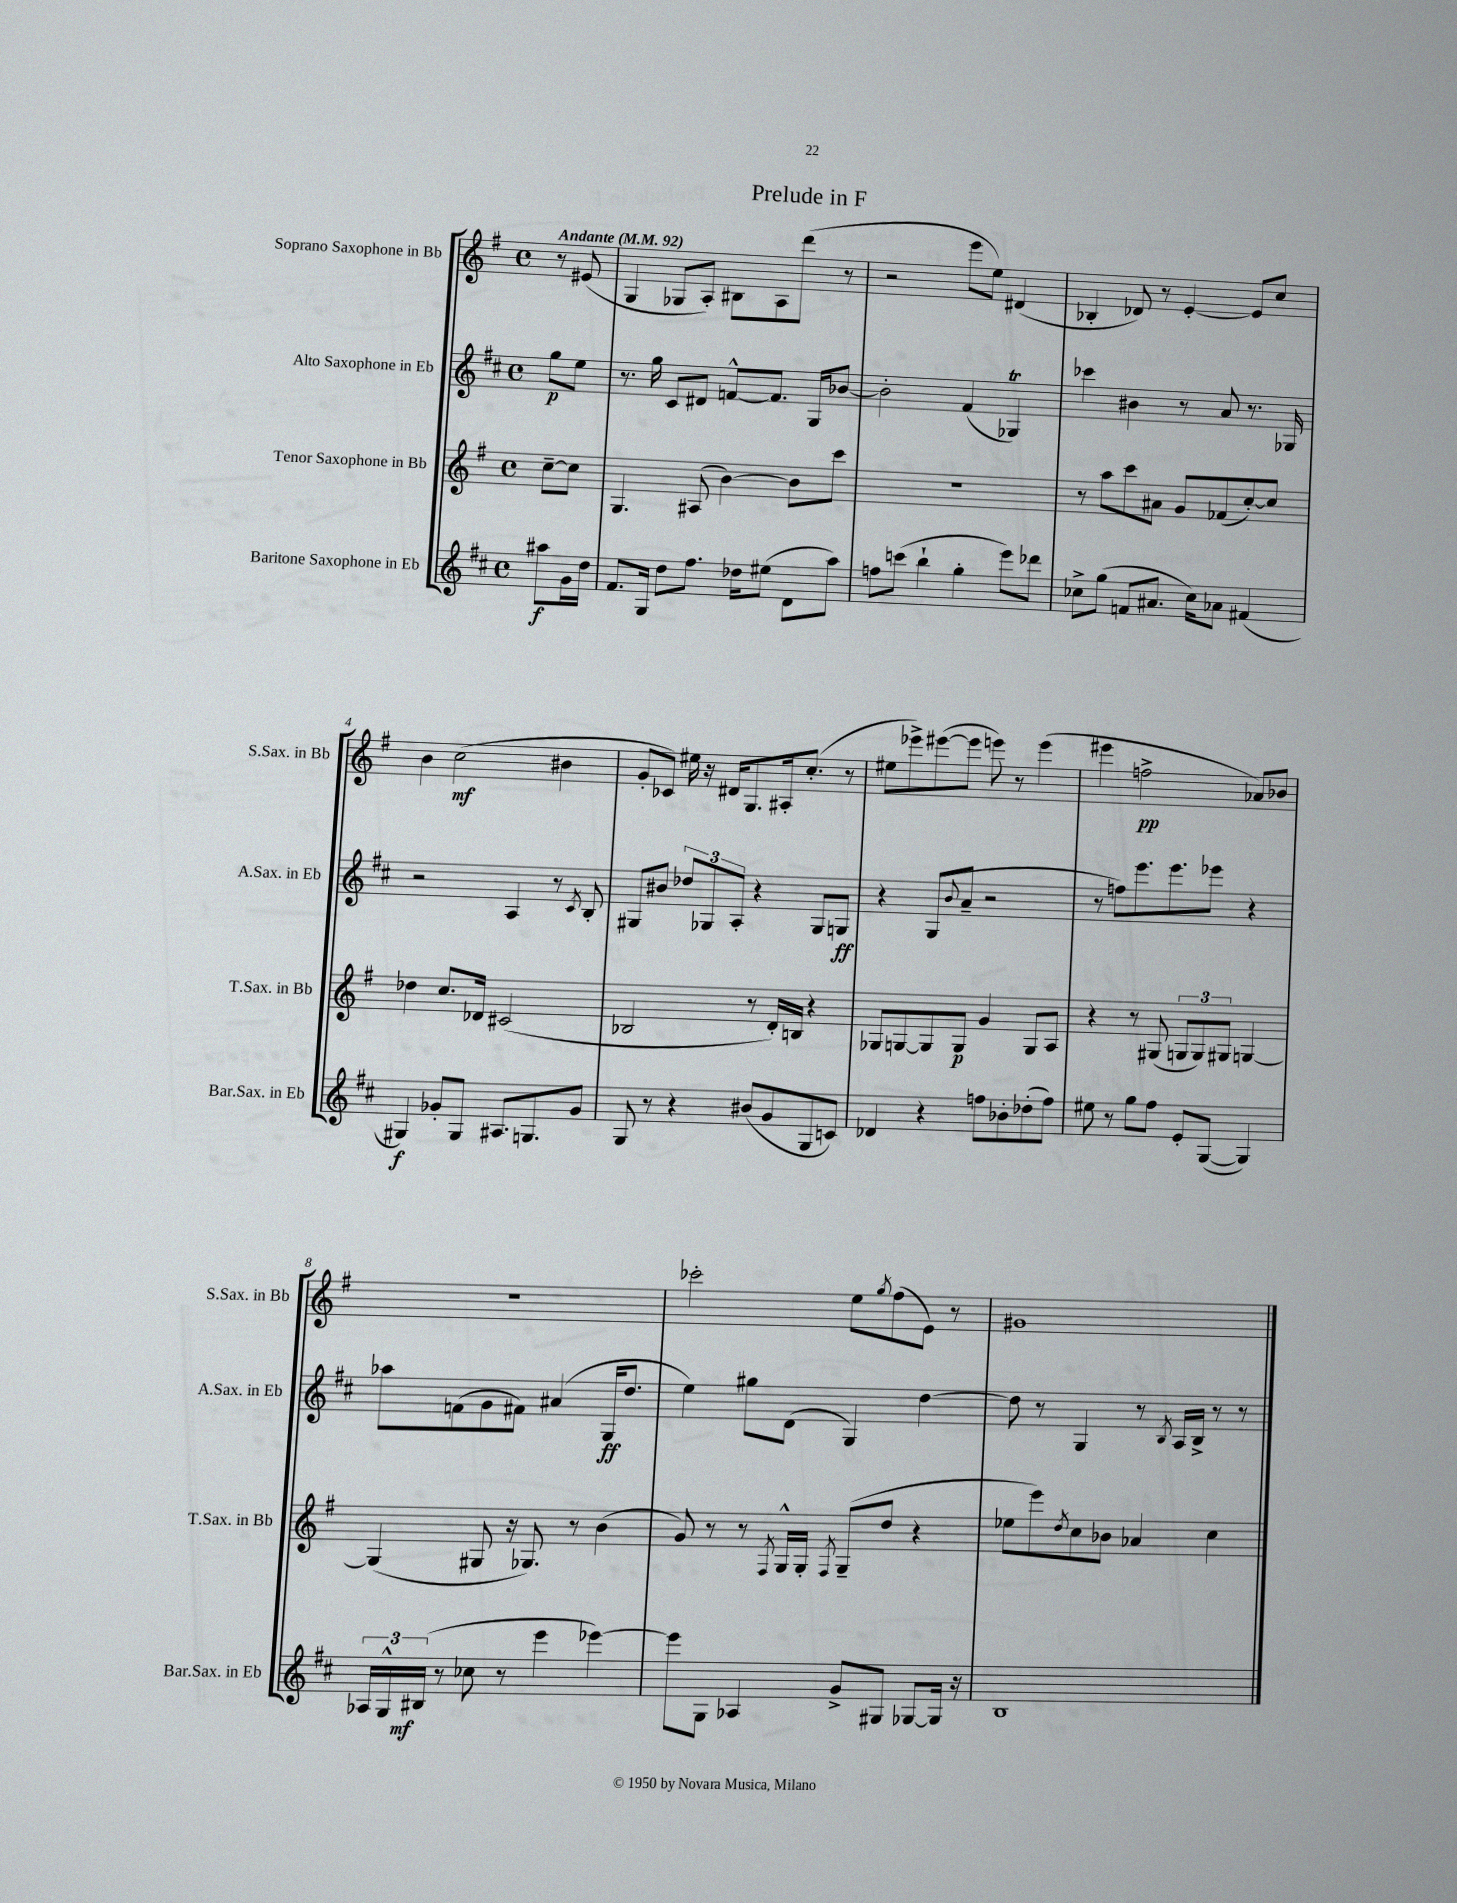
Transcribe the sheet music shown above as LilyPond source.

\header { title = "Prelude in F" }
<<
\new StaffGroup <<
\new Staff = "s0" \with { instrumentName = "Soprano Saxophone in Bb" shortInstrumentName = "S.Sax. in Bb" } {
    \clef treble \key g \major \defaultTimeSignature \time 4/4 \partial 4 \tempo "Andante" 4 = 92
    r8 eis'8( |
    g4 ges8 a8-.) bis8 a8 d'''8( r8 |
    r2 e'''8 e''8) dis'4( |
    bes4-. des'8) r8 e'4~-. e'8 c''8 |
    b'4 c''2\mf( bis'4 |
    g'8-. ces'8) eis''16 r16 dis'16 g8. ais16-. c''8.-.( r8 |
    eis''8 ees'''8->) eis'''8~( eis'''8 e'''8) r8 e'''4( |
    eis'''4 f''2->\pp aes'8) bes'8 |
    R1 |
    ces'''2-. e''8 \acciaccatura { g''8 } fis''8( e'8) r8 |
    gis'1 \bar "|." |
}
\new Staff = "s1" \with { instrumentName = "Alto Saxophone in Eb" shortInstrumentName = "A.Sax. in Eb" } {
    \clef treble \key d \major \defaultTimeSignature \time 4/4 \partial 4
    g''8\p e''8 |
    r8. g''16 cis'8 dis'8 f'8~-^ f'8. g16 bes'8~ |
    bes'2-. fis'4( ges4\trill) |
    ces'''4 bis'4 r8 a'8 r8. ges16 |
    r2 a4 r8 \acciaccatura { cis'8 } b8-. |
    gis8 bis'8 \tuplet 3/2 { des''8 ges8 a8-. } r4 ges8 g8\ff |
    r4 g8( \appoggiatura { b'8 } a'8-- r2 |
    r8 f''8) e'''8. e'''8. ees'''8 r4 |
    aes''8 f'8( g'8 fis'8) ais'4( g16\ff d''8. |
    e''4) gis''8 d'8( g4) d''4~ |
    d''8 r8 g4 r8 \acciaccatura { b8 } a16 b16-> r8 r8 \bar "|." |
}
\new Staff = "s2" \with { instrumentName = "Tenor Saxophone in Bb" shortInstrumentName = "T.Sax. in Bb" } {
    \clef treble \key g \major \defaultTimeSignature \time 4/4 \partial 4
    c''8~-- c''8 |
    g4. ais8( b'4~) b'8 c'''8 |
    R1 |
    r8 a''8 c'''8 ais'8 g'8 fes'8( c''8~-.) c''8 |
    des''4 c''8. des'16 cis'2( |
    bes2 r8 d'16-.) b16 r4 |
    ges8 g8~ g8 g8\p g'4 g8 a8 |
    r4 r8 gis8( \tuplet 3/2 { g8 g8) gis8 } g4~ |
    g4( gis8 r16 ges8.) r8 b'4( |
    g'8) r8 r8 \acciaccatura { fis8 } g16-^ g16-. \acciaccatura { fis8 } g8--( d''8 r4 |
    ees''8 e'''8) \acciaccatura { d''8 } c''8 bes'8 aes'4 c''4 \bar "|." |
}
\new Staff = "s3" \with { instrumentName = "Baritone Saxophone in Eb" shortInstrumentName = "Bar.Sax. in Eb" } {
    \clef treble \key d \major \defaultTimeSignature \time 4/4 \partial 4
    ais''8\f g'16 d''16 |
    fis'8. g16 d''8 fis''8. des''16 eis''8( d'8 a''8) |
    f''8 c'''8( b''4-! g''4-. e'''8) des'''8 |
    ces''8-> g''8( f'8 ais'8. ces''16) aes'8 fis'4( |
    gis4\f) ges'8-. gis8 ais8. g8. ges'8 |
    g8 r8 r4 bis'8( g'8 g8 c'8) |
    des'4 r4 f''8 bes'8-. des''8-.( f''8) |
    eis''8 r8 g''8 fis''8 e'8-. g8~( g4) |
    \tuplet 3/2 { aes16 g16-^ bis16\mf( } r8 ces''8 r8 e'''4 ees'''4~) |
    ees'''8 g8 aes4 g'8-> gis8 ges8~ ges16 r16 |
    b1 \bar "|." |
}
>>
>>
